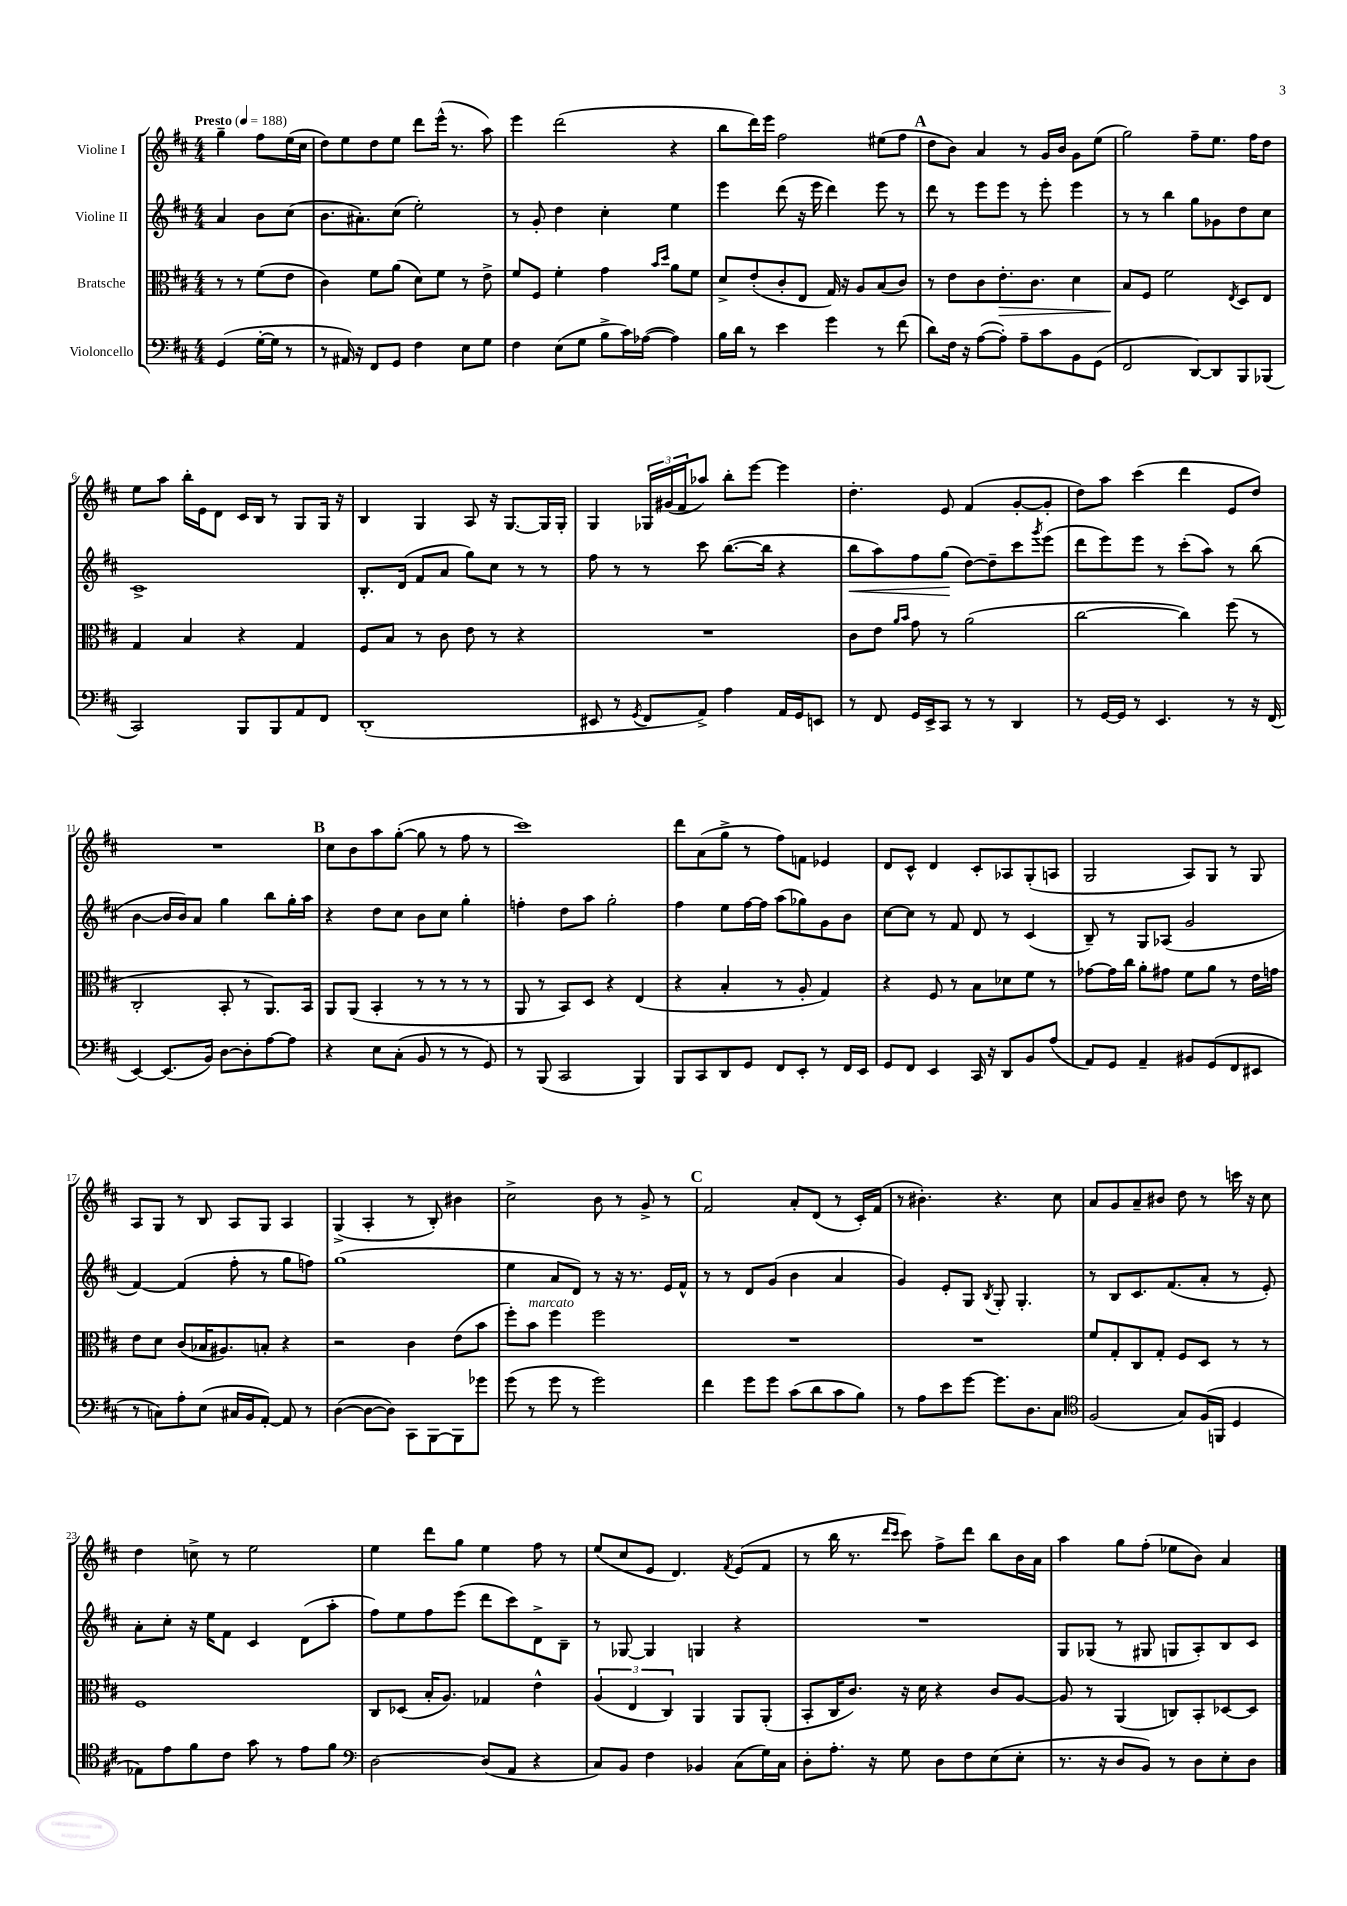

**kern	**kern	**dynam	**kern	**dynam	**kern
*part4	*part3	*part3	*part2	*part2	*part1
*staff4	*staff3	*staff3	*staff2	*staff2	*staff1
*I"Violoncello	*I"Bratsche	*	*I"Violine II	*	*I"Violine I
*clefF4	*clefC3	*	*clefG2	*	*clefG2
*k[f#c#]	*k[f#c#]	*	*k[f#c#]	*	*k[f#c#]
*M4/4	*M4/4	*	*M4/4	*	*M4/4
*MM188	*MM188	*	*MM188	*	*MM188
=	=	=	=	=	=
!	!	!	!	!	!LO:TX:a:B:t=Presto
(4GG/	8r	.	4a/	.	4gg~\
.	8r	.	.	.	.
[16G'\LL	(8f#\L	.	8b\L	.	8ff#\L
16G\JJ]	.	.	.	.	.
8r	8e\J	.	(8cc#\J	.	(16ee\L
.	.	.	.	.	16cc#\JJ
=1	=1	=1	=1	=1	=1
8r	4c#\)	.	8.b\L	.	8dd\L)
16AA#X/)	.	.	.	.	8ee\
16r	.	.	8.a#X'\)	.	.
8FF#/L	8f#\L	.	.	.	8dd\
8GG/J	(8a\J	.	(8cc#\J	.	8ee\J
4F#\	8d\L)	.	2ee'\)	.	8ddd\L
.	8f#\J	.	.	.	(16eee^^\Jk
.	.	.	.	.	8.r
8E\L	8r	.	.	.	.
8G\J	8e^\	.	.	.	8aa\)
=2	=2	=2	=2	=2	=2
4F#\	8f#/L	.	8r	.	4eee\
.	8F#/J	.	8g'/	.	.
(8E\L	4f#'\	.	4dd\	.	(2ddd\
8G\J	.	.	.	.	.
8B^\L	4g\	.	4cc#'\	.	.
16c#\L)	.	.	.	.	.
([16A-X\JJ	.	.	.	.	.
.	16qqb/LL	.	.	.	.
.	16qqdd/JJ	.	.	.	.
4A-\])	8a\L	.	4ee\	.	4r
.	8f#\J	.	.	.	.
=3	=3	=3	=3	=3	=3
16B\LL	8d^/L	.	4eee\	.	8bb\L
16d\JJ	.	.	.	.	.
8r	(8e'/	.	.	.	16ddd\L)
.	.	.	.	.	16eee\JJ
4e\	8c#'/	.	(8ddd\	.	2ff#\
.	8E/J	.	16r	.	.
.	.	.	16eee\	.	.
4g\	16G/)	.	4ddd\)	.	.
.	16r	.	.	.	.
.	8A/L	.	.	.	.
8r	(8B/	.	8eee\	.	(8ee#X\L
(8f#\	8c#/J)	.	8r	.	8ff#\J
!!LO:REH:place=s1:t=A
=4	=4	=4	=4	=4	=4
8d\L)	8r	.	8ddd\	.	8dd\L
16F#\Jk	8e\L	.	8r	.	8b\J)
16r	.	.	.	.	.
([8A\L	8c#\	.	8eee\L	.	4a/
!	!	!LO:HP:b	!	!	!
8A'\J])	8.e'\	>	8eee\J	.	.
8A~\L	.	.	8r	.	8r
.	8.c#\J	.	.	.	.
8c#\	.	.	8eee'\	.	16g/LL
.	.	.	.	.	16b/JJ
8BB\	4d\	.	4eee\	.	8g\L
(8GG\J	.	.	.	.	(8ee\J
=5	=5	=5	=5	=5	=5
2FF#/	8B/L	.	8r	.	2gg\)
.	8F#/J	]	8r	.	.
.	2f#\	.	4bb\	.	.
[8DD/L)	.	.	8gg\L	.	8ff#~\L
8DD/]	.	.	8g-X\	.	8.ee\J
.	8qE/	.	.	.	.
8BBB/	8D/L	.	8dd\	.	.
.	.	.	.	.	16ff#\KL
(8BBB-X/J	8E/J	.	8cc#\J	.	8dd\J
!!LO:LB:g=z
=6	=6	=6	=6	=6	=6
2CC#/)	4G/	.	1c#^	.	8ee\L
.	.	.	.	.	8aa\J
.	4B/	.	.	.	16bb'\LL
.	.	.	.	.	16e\J
.	.	.	.	.	8d\J
8BBB/L	4r	.	.	.	16c#/LL
.	.	.	.	.	16B/JJ
8BBB/	.	.	.	.	8r
8AA/	4G/	.	.	.	8G/L
8FF#/J	.	.	.	.	16G/Jk
.	.	.	.	.	16r
=7	=7	=7	=7	=7	=7
(1DD'	8F#/L	.	8.B'/L	.	4B/
.	8B/J	.	.	.	.
.	.	.	(16d/Jk	.	.
.	8r	.	8f#/L	.	4G/
.	8c#\	.	8a/J	.	.
.	8e\	.	8gg\L)	.	8A/
.	8r	.	8cc#\J	.	16r
.	.	.	.	.	[8.G/L
.	4r	.	8r	.	.
.	.	.	8r	.	16G/L]
.	.	.	.	.	16G'/JJ
=8	=8	=8	=8	=8	=8
8EE#X/	1r	.	8ff#\	.	4G/
8r	.	.	8r	.	.
8qGG/	.	.	.	.	.
8FF#/L	.	.	8r	.	24G-X/LL
.	.	.	.	.	(24g#X/
.	.	.	.	.	24f#/J
8AA^/J)	.	.	8ccc#\	.	8aa-X/J)
4A\	.	.	([8.bb\L	.	8bb'\L
.	.	.	.	.	[8eee\J
.	.	.	16bb\Jk]	.	.
16AA/LL	.	.	4r	.	4eee\]
16GG/J	.	.	.	.	.
8EEn/J	.	.	.	.	.
=9	=9	=9	=9	=9	=9
!	!	!	!	!LO:HP:b	!
8r	8c#\L	.	8bb\L	<	4.dd'\
8FF#/	8e\J	.	8aa\)	.	.
.	16qqa/LL	.	.	.	.
.	16qqb/JJ	.	.	.	.
16GG/LL	8g\	.	8ff#\	.	.
16EE^/J	.	.	.	.	.
8CC#/J	8r	.	(8gg\J	.	8e/
8r	(2a\	.	[8dd\L)	[	(4f#/
8r	.	.	8dd~\]	.	.
4DD/	.	.	8ccc#\	.	[8g'/L
.	.	.	8qggg/	.	.
.	.	.	(8eee\J	.	8g'/J]
=10	=10	=10	=10	=10	=10
8r	[2cc#\	.	8ddd\L	.	8dd\L)
[16GG/LL	.	.	8eee\)	.	8aa\J
16GG/JJ]	.	.	.	.	.
8r	.	.	8eee\J	.	(4ccc#\
4.EE/	.	.	8r	.	.
.	4cc#\])	.	(8ccc#'\L	.	4ddd\
.	.	.	8aa\J)	.	.
8r	(8ff#\	.	8r	.	8e/L
16r	8r	.	(8bb\	.	8dd/J)
(16FF#/	.	.	.	.	.
!!LO:LB:g=z
=11	=11	=11	=11	=11	=11
[4EE/)	2C#'/	.	[4b\	.	1r
(8.EE/L]	.	.	16b/LL]	.	.
.	.	.	16b/J)	.	.
.	.	.	8a/J	.	.
16BB/Jk)	.	.	.	.	.
[8D\L	8BB'/	.	4gg\	.	.
8D'\]	8r	.	.	.	.
[8A\	8.AA/L)	.	8bb\L	.	.
8A\J]	.	.	16gg'\L	.	.
.	16BB/Jk	.	16aa\JJ	.	.
!!LO:REH:place=s1:t=B
=12	=12	=12	=12	=12	=12
4r	8AA/L	.	4r	.	8cc#\L
.	(8AA/J	.	.	.	8b\
8E\L	4BB'/	.	8dd\L	.	8aa\
(8C#'\J	.	.	8cc#\J	.	([8gg'\J
8BB/	8r	.	8b\L	.	8gg\]
8r	8r	.	8cc#\J	.	8r
8r	8r	.	4gg'\	.	8ff#\
8GG/)	8r	.	.	.	8r
=13	=13	=13	=13	=13	=13
8r	8AA/	.	4ffn'\	.	1ccc#)
(8BBB/	8r	.	.	.	.
2CC#/	8BB/L)	.	8dd\L	.	.
.	8D/J	.	8aa\J	.	.
.	4r	.	2gg'\	.	.
4BBB/)	(4E/	.	.	.	.
=14	=14	=14	=14	=14	=14
8BBB/L	4r	.	4ff#\	.	8ddd\L
8CC#/	.	.	.	.	(8a\
8DD/	4B'/	.	8ee\L	.	8gg^\J
8GG/J	.	.	[16ff#\L	.	8r
.	.	.	16ff#\JJ]	.	.
8FF#/L	8r	.	(8aa\L	.	8ff#\L)
8EE'/J	8A'/	.	8gg-X\)	.	8fn\J
8r	4G/)	.	8g\	.	4e-X/
16FF#/LL	.	.	8b\J	.	.
16EE/JJ	.	.	.	.	.
=15	=15	=15	=15	=15	=15
8GG/L	4r	.	[8cc#\L	.	8d/L
8FF#/J	.	.	8cc#\J]	.	8c#^^/J
4EE/	8F#/	.	8r	.	4d/
.	8r	.	8f#/	.	.
16CC#/	8B\L	.	8d/	.	8c#'/L
16r	.	.	.	.	.
8DD/L	8d-X\	.	8r	.	8A-X/
8BB/	8f#\J	.	(4c#/	.	(8G'/
(8A/J	8r	.	.	.	8An/J
=16	=16	=16	=16	=16	=16
8AA/L)	[8g-X\L	.	8B~/)	.	2G/
8GG/J	16g-\L]	.	8r	.	.
.	16cc#\JJ	.	.	.	.
4AA~/	8a'\L	.	8G/L	.	.
.	8g#X\J	.	(8A-X/J	.	.
8BB#X/L	8f#\L	.	2g/	.	8A/L)
(8GG/	8a\J	.	.	.	8G/J
8FF#/	8r	.	.	.	8r
8EE#X/J	16e\LL	.	.	.	8G/
.	16gn\JJ	.	.	.	.
!!LO:LB:g=z
=17	=17	=17	=17	=17	=17
8r	8e\L	.	[4f#/)	.	8A/L
8Cn\L)	8d\J	.	.	.	8G/J
8A'\	(8c#/L	.	(4f#/]	.	8r
(8E\J	16B-X/K	.	.	.	8B/
.	8.A#X/)	.	.	.	.
16C#X/LL	.	.	8ff#'\	.	8A/L
16BB/J	.	.	.	.	.
[8AA'/J)	8Bn'/J	.	8r	.	8G/J
8AA/]	4r	.	8gg\L	.	4A/
8r	.	.	8ffn\J)	.	.
=18	=18	=18	=18	=18	=18
([4D\	2r	.	(1gg	.	(4G^/
8D\L_	.	.	.	.	4A'/
8D\J])	.	.	.	.	.
8CC#\L	4c#\	.	.	.	8r
[8BBB\	.	.	.	.	8B'/)
8BBB\]	(8e\L	.	.	.	4b#X\
8g-X\J	8b\J	.	.	.	.
=19	=19	=19	=19	=19	=19
(8g\	8ff#'\L)	.	4ee\	.	2cc#^\
!	!LO:TX:a:i:t=marcato	!	!	!	!
8r	8b\J	.	.	.	.
8g\	4ff#\	.	8a/L	.	.
8r	.	.	8d/J)	.	.
2g\)	2ff#\	.	8r	.	8b\
.	.	.	16r	.	8r
.	.	.	8.r	.	.
.	.	.	.	.	8g^/
.	.	.	16e/LL	.	8r
.	.	.	16f#^^/JJ	.	.
!!LO:REH:place=s1:t=C
=20	=20	=20	=20	=20	=20
4f#\	1r	.	8r	.	2f#/
.	.	.	8r	.	.
8g\L	.	.	8d/L	.	.
8g\J	.	.	(8g/J	.	.
(8c#\L	.	.	4b\	.	8a'/L
8d\	.	.	.	.	(8d/J
8c#\	.	.	4a/	.	8r
8B\J)	.	.	.	.	16c#'/LL)
.	.	.	.	.	(16f#/JJ
=21	=21	=21	=21	=21	=21
8r	1r	.	4g/)	.	8r
8A\L	.	.	.	.	4.b#X'\)
8e\	.	.	8e'/L	.	.
[8g\J	.	.	8G/J	.	.
.	.	.	8qB/	.	.
8.g\L]	.	.	8G'/	.	4.r
.	.	.	4.G'/	.	.
8.D\	.	.	.	.	.
8C#\J	.	.	.	.	8cc#\
=22	=22	=22	=22	=22	=22
*clefC4	*	*	*	*	*
(2F#/	8f#/L	.	8r	.	8a/L
.	8G'/	.	8B/L	.	8g/
.	8C#/	.	8.c#/	.	8a~/
.	8G'/J	.	.	.	8b#X/J
.	.	.	(8.f#/	.	.
8G/L)	8F#/L	.	.	.	8dd\
(16F#/L	8D/J	.	8a'/J	.	8r
16FFn/JJ	.	.	.	.	.
4D/	8r	.	8r	.	16cccn\
.	.	.	.	.	16r
.	8r	.	8e'/)	.	8cc#\
!!LO:LB:g=z
=23	=23	=23	=23	=23	=23
8E-X\L)	1F#	.	8a'\L	.	4dd\
8e\	.	.	8cc#'\J	.	.
8f#\	.	.	16r	.	8ccn^\
.	.	.	16ee\KL	.	.
8c#\J	.	.	8f#\J	.	8r
8g\	.	.	4c#/	.	2ee\
8r	.	.	.	.	.
8e\L	.	.	(8d\L	.	.
8f#\J	.	.	8aa'\J	.	.
=24	=24	=24	=24	=24	=24
*clefF4	*	*	*	*	*
[2D\	8C#/L	.	8ff#\L)	.	4ee\
.	(8D-X/J	.	8ee\	.	.
.	16B'/KL	.	8ff#\	.	8ddd\L
.	8.A/J)	.	.	.	.
.	.	.	(8eee\J	.	8gg\J
(8D/L]	4G-X/	.	8ddd\L	.	4ee\
8AA/J	.	.	8ccc#\)	.	.
4r	4e^^\	.	8d^\	.	8ff#\
.	.	.	8B~\J	.	8r
=25	=25	=25	=25	=25	=25
8C#/L)	(6A/	.	8r	.	(8ee/L
8BB/J	.	.	[8G-X/	.	8cc#/
.	6E/	.	.	.	.
4F#\	.	.	4G-/]	.	8e/J
.	6C#/)	.	.	.	.
.	.	.	.	.	4.d/)
4BB-X/	4AA/	.	4Gn/	.	.
.	.	.	.	.	8qf#/
(8C#\L	8AA/L	.	4r	.	(8e/L
16G\L)	(8AA'/J	.	.	.	8f#/J
16C#\JJ	.	.	.	.	.
=26	=26	=26	=26	=26	=26
8D'\L	8BB'/L	.	1r	.	8r
8.A'\J	16C#/K	.	.	.	16bb\
.	8.c#/J)	.	.	.	8.r
16r	.	.	.	.	.
.	.	.	.	.	16qqddd/LL
.	.	.	.	.	16qqccc#/JJ
8G\	16r	.	.	.	8ccc#\)
.	16d\	.	.	.	.
8D\L	4r	.	.	.	8ff#^\L
8F#\	.	.	.	.	8ddd\J
(8E\	8c#/L	.	.	.	8bb\L
8E'\J	[8A/J	.	.	.	16b\L
.	.	.	.	.	16a\JJ
=27	=27	=27	=27	=27	=27
8.r	8A/]	.	8G/L	.	4aa\
.	8r	.	(8G-X/J	.	.
16r	.	.	.	.	.
8D/L	(4AA/	.	8r	.	8gg\L
8BB/J)	.	.	8G#X/	.	(8ff#'\J
8r	8Cn/L)	.	8Gn/L	.	8ee-X\L
8D\L	8BB'/	.	8A'/)	.	8b\J)
8E'\	[8D-X/	.	8B/	.	4a/
8D\J	8D-/J]	.	8c#/J	.	.
==	==	==	==	==	==
*-	*-	*-	*-	*-	*-
